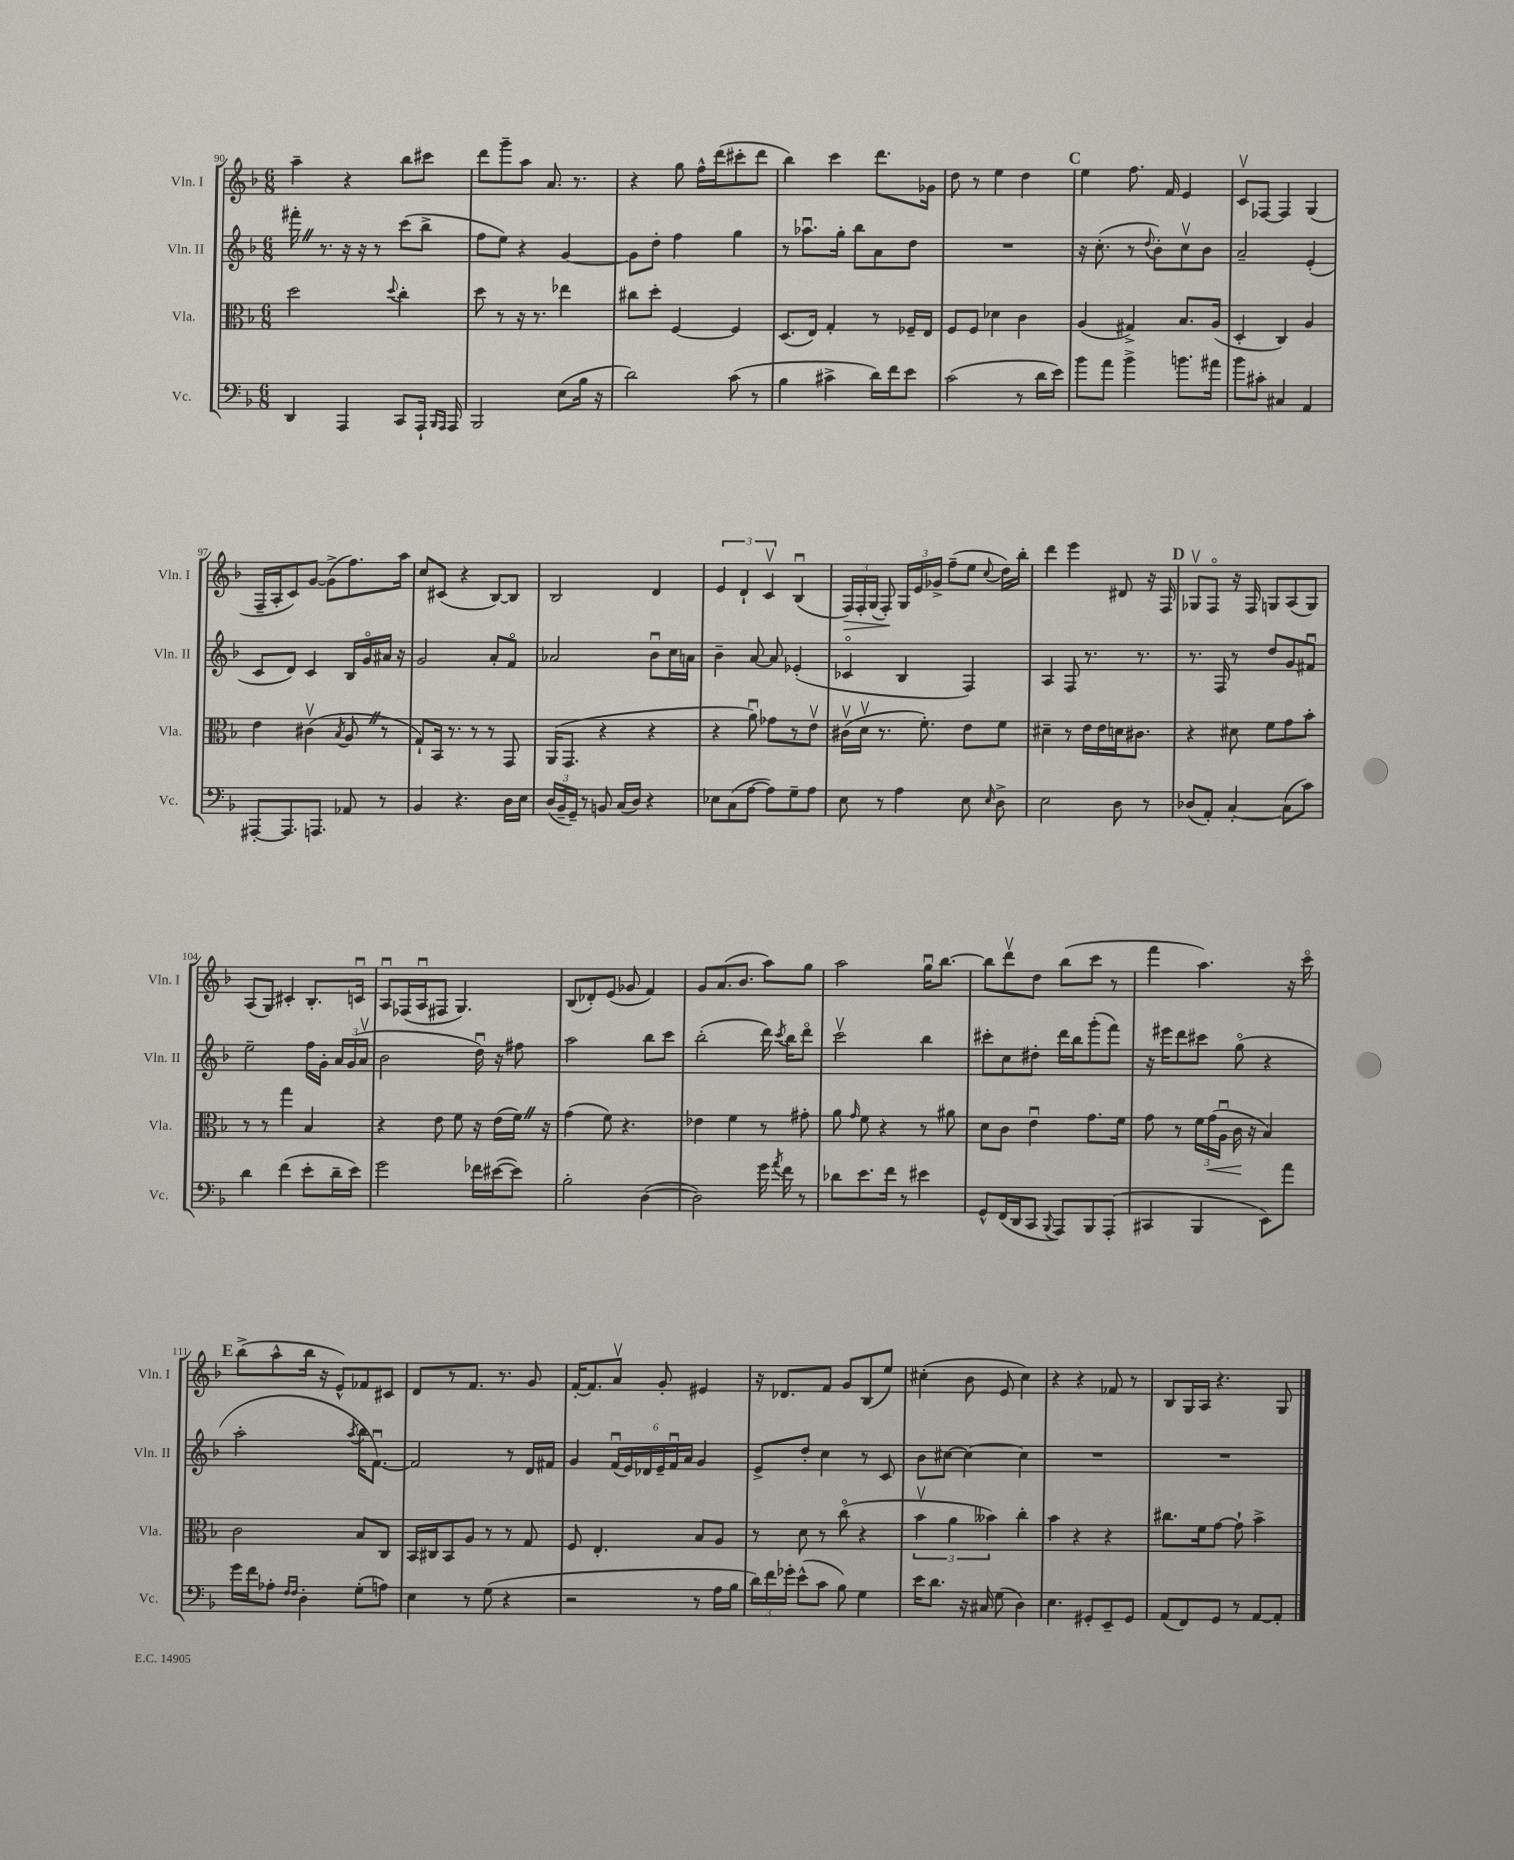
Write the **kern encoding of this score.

**kern	**kern	**dynam	**kern	**kern	**dynam
*part4	*part3	*part3	*part2	*part1	*part1
*staff4	*staff3	*staff3	*staff2	*staff1	*staff1
*I"Vc.	*I"Vla.	*	*I"Vln. II	*I"Vln. I	*
*I'Vc.	*I'Vla.	*	*I'Vln. II	*I'Vln. I	*
*clefF4	*clefC3	*	*clefG2	*clefG2	*
*k[b-]	*k[b-]	*	*k[b-]	*k[b-]	*
*M6/8	*M6/8	*	*M6/8	*M6/8	*
=90	=90	=90	=90	=90	=90
4DD/	2dd\	.	16fff#X'Z\	4aa~\	.
.	.	.	8.r	.	.
4AAA/	.	.	16r	4r	.
.	.	.	16r	.	.
.	.	.	8r	.	.
.	8qqdd/	.	.	.	.
8CC/L	4cc'\	.	(8ccc\L	8bb-\L	.
16AAA`/Jk	.	.	8bb-^\J	8ccc#X\J	.
16qqBBB-/LL	.	.	.	.	.
16qqAAA/JJ	.	.	.	.	.
16AAA/	.	.	.	.	.
=91	=91	=91	=91	=91	=91
2BBB-/	8dd\	.	8ff\L	8ddd\L	.
.	8r	.	8ee\J)	8ggg~\	.
.	16r	.	4r	8aa\J	.
.	8.r	.	.	.	.
.	.	.	.	8.a/	.
(8E\L	4ee-X\	.	[4g/	.	.
.	.	.	.	8.r	.
16B-\Jk	.	.	.	.	.
16r	.	.	.	.	.
=92	=92	=92	=92	=92	=92
2d\)	8cc#X\L	.	8g\L]	4r	.
.	8dd'\J	.	8dd'\J	.	.
.	[4F/	.	4ff\	8gg\	.
.	.	.	.	16ff^^\LL	.
.	.	.	.	(16ddd\J	.
(8c\	4F/]	.	4gg\	8ccc#X'\	.
8r	.	.	.	8ddd\J	.
=93	=93	=93	=93	=93	=93
4B-\	(8.D/L	.	8r	4bb-\)	.
.	.	.	8.aa-Xu\L	.	.
.	16E/Jk)	.	.	.	.
4c#X^\	4G'/	.	.	4ccc\	.
.	.	.	16gg'\Jk	.	.
.	.	.	8bb-\L	.	.
16d\LL)	8r	.	8a\	8.ddd\L	.
16f\J	.	.	.	.	.
8e\J	16F-X~/LL	.	8dd\J	.	.
.	16E/JJ	.	.	16g-X\Jk	.
=94	=94	=94	=94	=94	=94
(2c\	8F/L	.	2.r	8dd\	.
.	8F/J	.	.	8r	.
.	4d-X\	.	.	4ee\	.
8r	4c\	.	.	4dd\	.
16d\LL	.	.	.	.	.
16e\JJ)	.	.	.	.	.
!!LO:REH:place=s1:t=C
=95	=95	=95	=95	=95	=95
8b-\L	(4A/	.	16r	4ee\	.
.	.	.	(8.cc'\	.	.
8a\J	.	.	.	.	.
4b-^\	4G#X^/)	.	8r	8.ff\	.
.	.	.	8qqdd/	.	.
.	.	.	8b-'\L)	.	.
.	.	.	.	16f/	.
8.bn\L	8.B-/L	.	8ccv\	4e/	.
.	.	.	8b-\J	.	.
16a#X\Jk	(16A/Jk	.	.	.	.
=96	=96	=96	=96	=96	=96
8b-\L	4D'/	.	2a~/	8cv/L	.
8c#X'\J	.	.	.	[8F-X/J	.
4C#X/	4C/)	.	.	4F-/]	.
4AA/	4A/	.	(4e'/	(4G/	.
!!LO:LB:g=z
=97	=97	=97	=97	=97	=97
[8AAA#X'/L	4e\	.	8c/L	16F~/LL	.
.	.	.	.	16A'/J	.
8.AAA#/]	.	.	8d/J)	8c/)	.
.	(4c#Xv\	.	4c/	[8g/J	.
8.AAAn/J	.	.	.	.	.
.	.	.	.	(8g^\L]	.
.	8qB-/	.	.	.	.
8AA-X/	8AZ/	.	16B-/LL	8.ff\)	.
.	.	.	16g/	.	.
8r	8r	.	16a#X/JJ	.	.
.	.	.	16r	16aa\Jk	.
=98	=98	=98	=98	=98	=98
4BB-/	8G`/L)	.	2g/	8cc/L	.
.	16BB-/Jk	.	.	(8c#X/J	.
.	8.r	.	.	.	.
4.r	.	.	.	4r	.
.	8r	.	.	.	.
.	8r	.	8a'/L	[8B-/L)	.
16D\LL	8GG/	.	8f/J	8B-/J]	.
16E\JJ	.	.	.	.	.
=99	=99	=99	=99	=99	=99
(24D/LL	(16AA/KL	.	2a-X/	2B-/	.
24BB-~/	.	.	.	.	.
.	8.GG/J	.	.	.	.
24GG~/JJ)	.	.	.	.	.
8r	.	.	.	.	.
8BBn/	4r	.	.	.	.
(16C/LL	.	.	.	.	.
16D/JJ)	.	.	.	.	.
4r	4r	.	8b-u\L	4d/	.
.	.	.	16cc\L	.	.
.	.	.	16an\JJ	.	.
=100	=100	=100	=100	=100	=100
8E-X\L	4r	.	4b-~\	6e/	.
(8C\	.	.	.	.	.
.	.	.	.	6d`/	.
[8A\J	8au\)	.	[8a/	.	.
.	.	.	.	6cv/	.
8A\L])	8g-X\L	.	8a/]	.	.
8G~\	8r	.	(4e-X'/	(4B-u/	.
8A\J	8ev\J	.	.	.	.
=101	=101	=101	=101	=101	=101
!	!	!	!	!	!LO:HP:b
8E\	(16c#Xv\LL	.	4c-X/	24F/LL)	>
.	.	.	.	24F'/	.
.	16dv\JJ	.	.	.	.
.	.	.	.	(24G/JJ	.
8r	8.r	.	.	8F'/)	.
4A\	.	.	4B-/	24G/LL	]
.	.	.	.	24e/	.
.	8.f'\)	.	.	.	.
.	.	.	.	24g-X^/JJ	.
.	.	.	.	(8ff~\L	.
8E\	8e\L	.	4F/)	8ee\J	.
16qqE/	.	.	.	8qqcc/	.
8D^\	8f\J	.	.	16dd\LL)	.
.	.	.	.	16bb-'\JJ	.
=102	=102	=102	=102	=102	=102
2E\	4d#X~\	.	4A/	4ddd\	.
.	8r	.	8F/	4eee\	.
.	16e\LL	.	8.r	.	.
.	16e\	.	.	.	.
8D\	16dn\J	.	.	8d#X/	.
.	8.c#X\J	.	8.r	.	.
8r	.	.	.	16r	.
.	.	.	.	16F/	.
!!LO:REH:place=s1:t=D
=103	=103	=103	=103	=103	=103
(8D-X/L	4r	.	8.r	8G-Xv/L	.
8AA'/J)	.	.	.	8F/J	.
.	.	.	16F/	.	.
[4C'/	8d#X\	.	8r	16r	.
.	.	.	.	16F/	.
.	8f\L	.	8dd/L	8Gn/L	.
(8C\L]	8g\	.	8g/	(8A/	.
8c\J)	8b-'\J	.	8f#Xu/J	8G/J)	.
!!LO:LB:g=z
=104	=104	=104	=104	=104	=104
4d\	8r	.	2ee~\	(8A/L	.
.	8r	.	.	8G/J)	.
(4f\	4gg\	.	.	4c#X'/	.
8e'\L	4B-/	.	16ff\LL	8.B-'/L	.
.	.	.	16g'\JJ	.	.
16d~\L	.	.	24a/LL	.	.
.	.	.	(24g/	.	.
16e\JJ)	.	.	.	16cnu/Jk	.
.	.	.	24av/JJ	.	.
=105	=105	=105	=105	=105	=105
2g\	4r	.	2b-\	8Au/L	.
.	.	.	.	(16F-X/L	.
.	.	.	.	16Au/J	.
.	8e\	.	.	8F#X/J	.
.	8f\	.	.	4.G/)	.
16f-X\LL	16r	.	16ddu\)	.	.
([16e#X\J	(16e\LL	.	16r	.	.
8e#\J])	16fZ\JJ)	.	8ff#X\	.	.
.	16r	.	.	.	.
=106	=106	=106	=106	=106	=106
2B-'\	(4g\	.	2aa\	(8B-/L	.
.	.	.	.	8d-X'/)	.
.	8f\)	.	.	(8e/J	.
.	4.r	.	.	8g-X/	.
([4D\	.	.	8bb-\L	4f/)	.
.	.	.	8ccc\J	.	.
=107	=107	=107	=107	=107	=107
2D\])	4e-X\	.	(2bb-'\	8g/L	.
.	.	.	.	(8.a/	.
.	4f\	.	.	.	.
.	.	.	.	8.b-/J	.
16g\	8r	.	16ddd\)	8aa\L)	.
8qa/	.	.	8qccc/	.	.
16f\	.	.	16bb-\KL	.	.
8r	8g#X'\	.	8ddd\J	8gg\J	.
=108	=108	=108	=108	=108	=108
8d-X\L	8a\	.	2cccv\	2aa\	.
.	16qqg/	.	.	.	.
8.e\	8f\	.	.	.	.
.	4r	.	.	.	.
16f\Jk	.	.	.	.	.
8r	.	.	.	.	.
4e#X\	8r	.	4bb-\	16ggu\KL	.
.	.	.	.	[8.bb-\J	.
.	8a#X\	.	.	.	.
=109	=109	=109	=109	=109	=109
8GG^^/L	8d\L	.	8ccc#X'\L	8bb-\L]	.
(16FF/L	8c\J	.	8cc\	8dddv\	.
16DD/J	.	.	.	.	.
8CC/J	4eu\	.	8dd#X'\J	8dd\J	.
8qqBBB-/	.	.	.	.	.
8AAA/L)	.	.	16ddd\LL	(8bb-\L	.
.	.	.	16bb-\J	.	.
8BBB-/	8.g\L	.	(8ggg'\	8ccc\J	.
(8AAA'/J	.	.	8fff\J)	8r	.
.	16f\Jk	.	.	.	.
=110	=110	=110	=110	=110	=110
4CC#X/	8g\	.	16r	4fff\	.
.	.	.	16eee#X\KL	.	.
.	8r	.	8ddd\	.	.
4BBB-/	24f\LL	.	8ccc#X\J	4.aa\)	.
!	!	!LO:HP:b	!	!	!
.	(24g\	<	.	.	.
.	24Au\JJ	.	.	.	.
.	16c\	.	(8gg\	.	.
.	16r	[	.	.	.
8EE\L)	4B-/)	.	4r	.	.
8a\J	.	.	.	16r	.
.	.	.	.	16ccc\	.
!!LO:LB:g=z
!!LO:REH:place=s1:t=E
=111	=111	=111	=111	=111	=111
16g\LL	2c\	.	2aa'\	(8bb-^\L	.
16f\J	.	.	.	.	.
8A-X'\J	.	.	.	8aa^^\	.
16qqF/LL	.	.	.	.	.
16qqF/JJ	.	.	.	.	.
4D'\	.	.	.	16bb-\Jk	.
.	.	.	.	16r	.
.	.	.	.	8e^^/L)	.
.	.	.	8qaa/	.	.
(8G'\L	8B-/L	.	16bb-\KL	8f-X/	.
.	.	.	[8.fu\J)	.	.
8An\J)	8C/J	.	.	8c#X/J	.
=112	=112	=112	=112	=112	=112
4E\	16BB-/LL	.	2f/]	8d/L	.
.	16C#X/J	.	.	.	.
.	8BB-/	.	.	8r	.
8r	8A/J	.	.	8.f/J	.
(8G\	8r	.	.	.	.
.	.	.	.	8.r	.
4r	8r	.	8r	.	.
.	8G/	.	16d/LL	8g/	.
.	.	.	16f#X/JJ	.	.
=113	=113	=113	=113	=113	=113
2r	8F/	.	4g/	[16f'/KL	.
.	.	.	.	8.f/]	.
.	4.E'/	.	.	.	.
.	.	.	(24fu/LL	8av/J	.
.	.	.	24e/)	.	.
.	.	.	24d-X/	.	.
.	.	.	24e~/	8g'/	.
.	.	.	24fu/	.	.
.	.	.	24a/JJ	.	.
8r	8B-/L	.	4g/	4e#X/	.
16A\LL	8A/J	.	.	.	.
16B-\JJ	.	.	.	.	.
=114	=114	=114	=114	=114	=114
24d\LL)	8r	.	8e^/L	16r	.
24f\	.	.	.	.	.
.	.	.	.	8.d-X/L	.
24g-X'\JJ	.	.	.	.	.
(8e^^\L	8d\	.	8dd'/J	.	.
8c\J	8r	.	4cc\	8f/J	.
8B-\)	(8cc\	.	.	8g/L	.
4G\	4r	.	8r	(8B-/	.
.	.	.	8c/	8ee/J)	.
=115	=115	=115	=115	=115	=115
16e\KL	6b-v\	.	8b-\L	(4cc#X'\	.
8.d\J	.	.	.	.	.
.	.	.	[8cc#X\J	.	.
.	6a\	.	.	.	.
16r	.	.	4cc#\_	8b-\	.
16C#X/	.	.	.	.	.
.	6b--X\)	.	.	.	.
(8G\	.	.	.	8e/	.
4D\)	4cc'\	.	4cc#\]	4cc#\)	.
=116	=116	=116	=116	=116	=116
4.E\	4b-\	.	2.r	4r	.
.	4r	.	.	4r	.
8GG#X'/L	.	.	.	.	.
8EE~/	4r	.	.	8f-X/	.
8GG#/J	.	.	.	8r	.
=117	=117	=117	=117	=117	=117
(8AA/L	8.cc#X\L	.	2.r	8B-/L	.
8FF/)	.	.	.	16G/L	.
.	16f\k	.	.	16A/JJ	.
8GG/J	[8g\J	.	.	4.r	.
8r	8g`\]	.	.	.	.
[8AA/L	4b-^\	.	.	.	.
8AA'/J]	.	.	.	8G/	.
==	==	==	==	==	==
*-	*-	*-	*-	*-	*-
